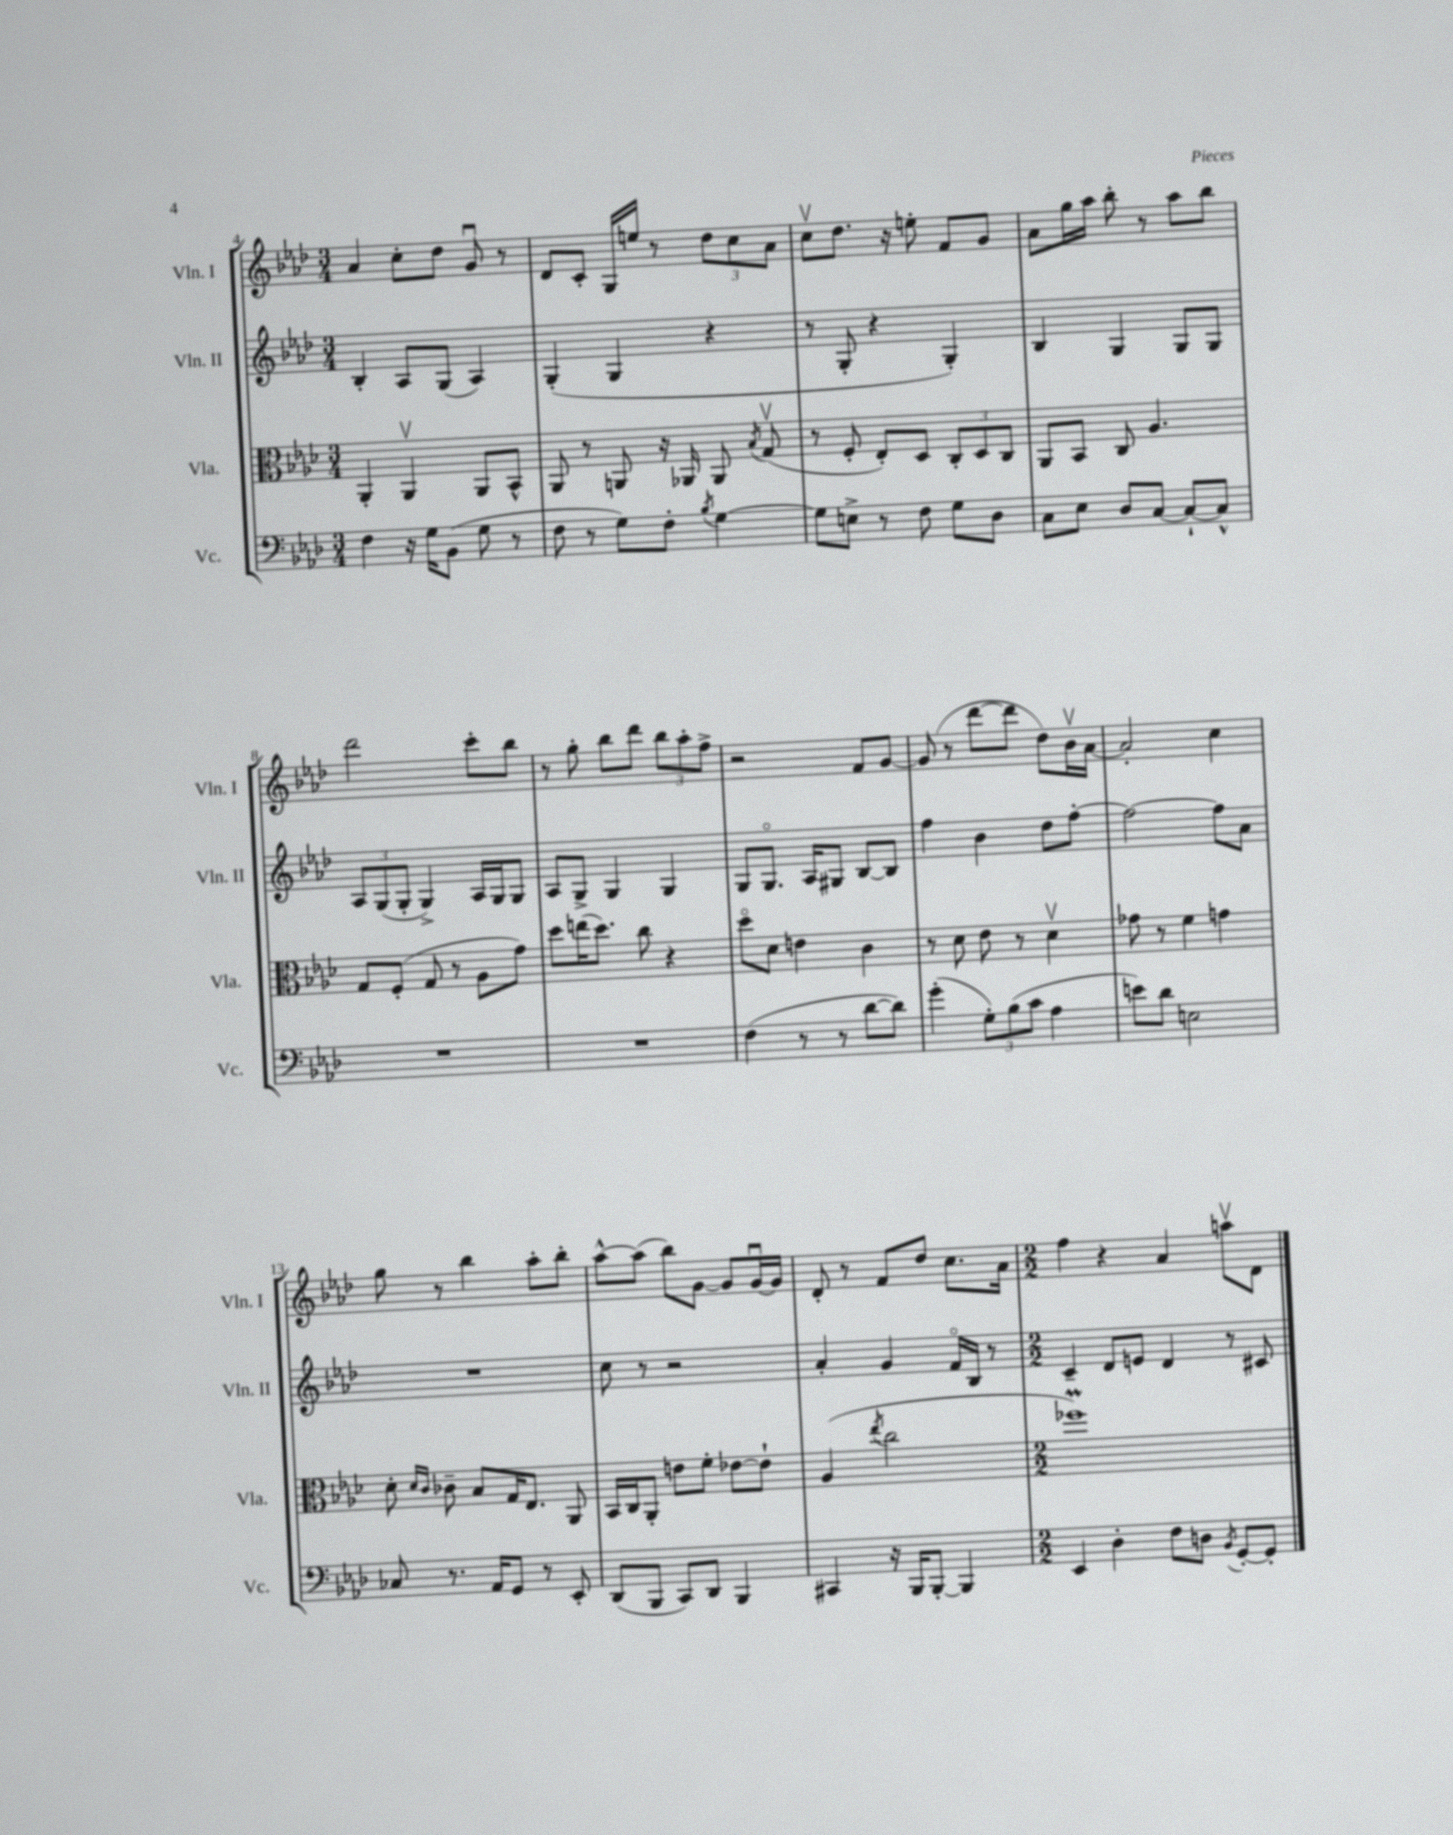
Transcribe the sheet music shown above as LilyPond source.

<<
\new StaffGroup <<
\new Staff = "s0" \with { instrumentName = "Vln. I" shortInstrumentName = "Vln. I" } {
    \clef treble \key aes \major \numericTimeSignature \time 3/4
    \autoBeamOff aes'4 c''8[-. des''8] g'8\downbow r8 |
    des'8[ c'8]-. g16[ e''16] r8 \tuplet 3/2 { des''8[ c''8 aes'8] } |
    c''8[\upbow des''8.] r16 e''8-. f'8[ g'8] |
    aes'8[ g''16 aes''16] bes''8-. r8 aes''8[ bes''8] |
    des'''2 c'''8[-. bes''8] |
    r8 g''8-. bes''8[ des'''8] \tuplet 3/2 { bes''8[ aes''8-. f''8]-> } |
    r2 f'8[ g'8]~ |
    g'8( r8 des'''8[~ des'''8] des''8[) bes'16\upbow aes'16]~ |
    aes'2-. c''4 |
    g''8 r8 bes''4 aes''8[-. bes''8]-. |
    aes''8[~-^ aes''8]( bes''8[) g'8]~ g'8[ g'16~\downbow g'16] |
    des'8-. r8 f'8[ des''8] c''8.[ aes'16] |
    \numericTimeSignature \time 2/2 f''4 r4 aes'4 a''8[\upbow des'8] \bar "|." |
}
\new Staff = "s1" \with { instrumentName = "Vln. II" shortInstrumentName = "Vln. II" } {
    \clef treble \key aes \major \numericTimeSignature \time 3/4
    \autoBeamOff bes4-. aes8[ g8]( aes4) |
    g4-.( g4 r4 |
    r8 g8-. r4 g4-.) |
    bes4 g4 g8[ g8] |
    \tuplet 3/2 { aes8[ g8( g8]-. } g4->) aes16[ g16 g8] |
    aes8[ g8]-> g4 g4 |
    g8[ g8.]\flageolet aes16[ gis8] bes8[~ bes8] |
    f''4 bes'4 des''8[ f''8]~-. |
    f''2~ f''8[ aes'8] |
    R2. |
    c''8 r8 r2 |
    aes'4-. g'4 f'16[\flageolet bes16] r8 |
    \numericTimeSignature \time 2/2 c'4-- des'8[ e'8] des'4 r8 cis'8 \bar "|." |
}
\new Staff = "s2" \with { instrumentName = "Vla." shortInstrumentName = "Vla." } {
    \clef alto \key aes \major \numericTimeSignature \time 3/4
    \autoBeamOff aes,4-. aes,4\upbow aes,8[ bes,8]-^ |
    aes,8 r8 a,8 r16 aes,16 aes,8 \acciaccatura { bes8 } g8\upbow( |
    r8 f8-. ees8[-.) des8] \tuplet 3/2 { c8[-. des8 c8] } |
    aes,8[ bes,8] c8 aes4. |
    g8[ f8]-.( g8 r8 aes8[ g'8]) |
    des''8[ e''16( des''8.]) c''8 r4 |
    des''8[\flageolet des'8] e'4 c'4 |
    r8 des'8 ees'8 r8 des'4\upbow |
    ges'8 r8 f'4 g'4 |
    des'8-. \grace { des'16[ c'16] } ces'8-- bes8[ g16 ees8.] aes,8 |
    bes,16[ c16 aes,8]-. e'8[ f'8]-. ees'8[~ ees'8]-! |
    aes4( \acciaccatura { ees''8 } c''2 |
    \numericTimeSignature \time 2/2 fes''1\prall) \bar "|." |
}
\new Staff = "s3" \with { instrumentName = "Vc." shortInstrumentName = "Vc." } {
    \clef bass \key aes \major \numericTimeSignature \time 3/4
    \autoBeamOff f4 r16 g16[ bes,8]( g8 r8 |
    f8 r8 g8[) f8]-. \acciaccatura { bes8 } g4~ |
    g8[ e8]-> r8 f8 g8[ des8] |
    c8[ ees8] des8[ c8]~ c8[~-! c8]-^ |
    R2. |
    R2. |
    f4( r8 r8 des'8[~ des'8]) |
    g'4-.( \tuplet 3/2 { g8[-.) bes8( c'8] } aes4 |
    e'8[) des'8] e2 |
    ces8 r8. aes,16[ g,8] r8 ees,8-. |
    des,8[( bes,,8] c,8[) des,8] bes,,4 |
    cis,4 r16 bes,,16[ bes,,8]~-. bes,,4 |
    \numericTimeSignature \time 2/2 ees,4 des4-. f8[ d8] \acciaccatura { bes,8 } g,8[~-. g,8]-. \bar "|." |
}
>>
>>
\layout { \context { \Score currentBarNumber = #4 } }
